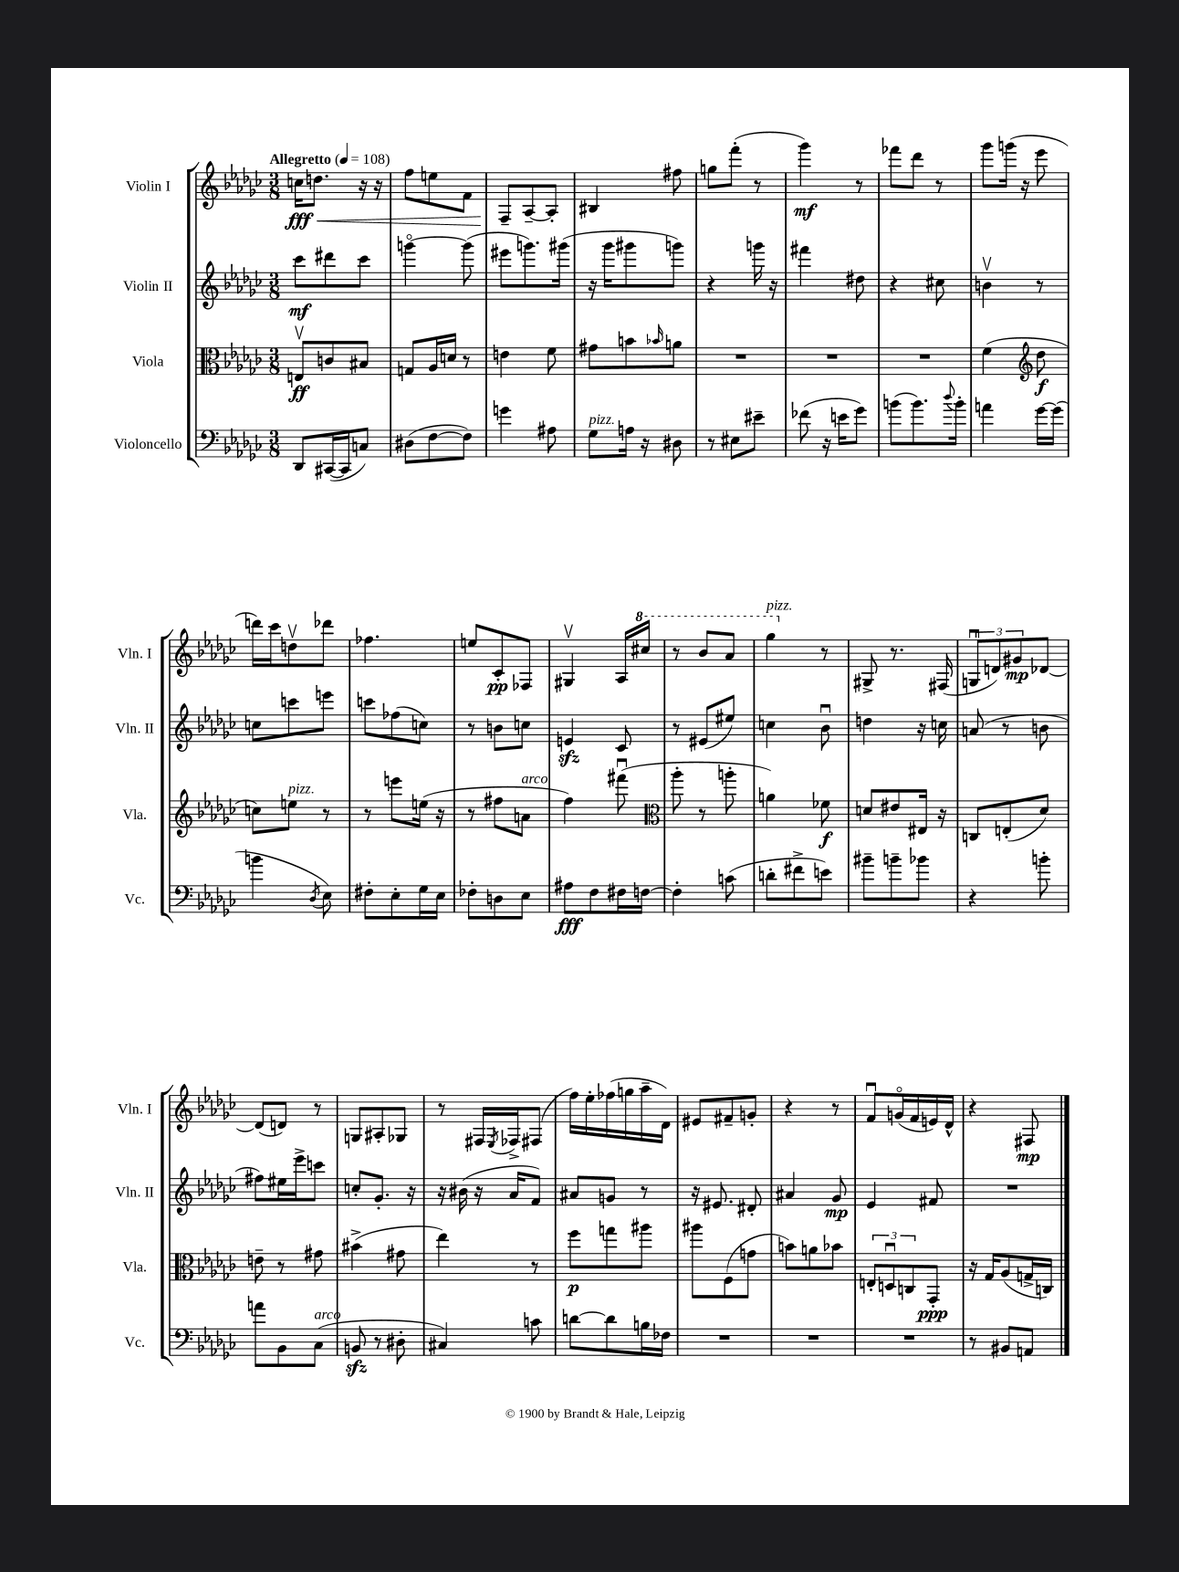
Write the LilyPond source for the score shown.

<<
\new StaffGroup <<
\new Staff = "s0" \with { instrumentName = "Violin I" shortInstrumentName = "Vln. I" } {
    \clef treble \key ges \major \numericTimeSignature \time 3/8 \tempo "Allegretto" 4 = 108
    c''16\fff\< d''8. r16 r16 |
    f''8 e''8 f'8 |
    f8--\! aes8~-- aes8-. |
    bis4 fis''8 |
    g''8 f'''8-.( r8 |
    ges'''4\mf) r8 |
    fes'''8 des'''8 r8 |
    ges'''8 g'''16( r16 ees'''8 |
    d'''16) ces'''16 d''8\upbow des'''8 |
    fes''4. |
    e''8 ces'8-.\pp fes8 |
    gis4\upbow aes16 \ottava #1 cis'''16 |
    r8 bes''8 aes''8 |
    ges'''4^\markup { \italic "pizz." } \ottava #0 r8 |
    gis8-> r8. fis16( |
    \tuplet 3/2 { g8\downbow d'8) gis'8\mp } des'8~ |
    des'8( d'8) r8 |
    g8 ais8-. ges8 |
    r8 fis16 \acciaccatura { ees8 } fes16-> fis8( |
    f''16) ees''16-. fes''16( g''16 aes''16-- des'16) |
    eis'8 fis'8-- g'8-. |
    r4 r8 |
    f'8\downbow g'16\flageolet( f'16 e'16) des'16-^ |
    r4 fis8\mp \bar "|." |
}
\new Staff = "s1" \with { instrumentName = "Violin II" shortInstrumentName = "Vln. II" } {
    \clef treble \key ges \major \numericTimeSignature \time 3/8
    ces'''8\mf dis'''8 ces'''8 |
    g'''4~\flageolet g'''8( |
    eis'''8 g'''8.) gis'''16( |
    r16 ges'''16 gis'''8 g'''8) |
    r4 g'''16 r16 |
    fis'''4 dis''8 |
    r4 cis''8 |
    b'4\upbow r8 |
    c''8 c'''8 e'''8 |
    c'''8 fes''8( c''8) |
    r8 b'8 c''8 |
    e'4\sfz ces'8 |
    r8 eis'8( eis''8) |
    c''4 bes'8\downbow |
    d''4 r16 c''16 |
    a'8( r8 b'8 |
    fis''8) eis''16 ees'''16-> c'''8 |
    c''8-. ges'8.-. r16 |
    r16 bis'16( r16 aes'16 f'8) |
    ais'8 g'8 r8 |
    r16 eis'8. dis'8-. |
    ais'4 ges'8\mp |
    ees'4 fis'8 |
    R4. \bar "|." |
}
\new Staff = "s2" \with { instrumentName = "Viola" shortInstrumentName = "Vla." } {
    \clef alto \key ges \major \numericTimeSignature \time 3/8
    e8\upbow\ff c'8 bis8 |
    g8 aes16 d'16 r8 |
    e'4 f'8 |
    gis'8 b'8 \grace { bes'16 } a'8 |
    R4. |
    R4. |
    R4. |
    f'4( \clef treble des''8\f |
    c''8) e''8^\markup { \italic "pizz." } r8 |
    r8 e'''8 e''16( r16 |
    r8 fis''8 a'8^\markup { \italic "arco" } |
    f''4) fis'''8\downbow( |
    \clef alto aes''8-. r8 a''8-. |
    a'4) fes'8\f |
    d'8 eis'8 eis16 r16 |
    c8 e8-.( des'8) |
    e'8-- r8 gis'8 |
    bis'4->( gis'8 |
    ees''4) r8 |
    f''8\p g''8 ais''8 |
    ais''8 f8( g'8 |
    b'8) a'8 bes'8 |
    \tuplet 3/2 { e8-. d8\downbow c8 } ges,8-.\ppp |
    r16 ges16 aes8( g16-> c16) \bar "|." |
}
\new Staff = "s3" \with { instrumentName = "Violoncello" shortInstrumentName = "Vc." } {
    \clef bass \key ges \major \numericTimeSignature \time 3/8
    des,8 cis,16~( cis,16 c8) |
    dis8( f8~ f8) |
    g'4 ais8 |
    ges8^\markup { \italic "pizz." } a16 r16 dis8 |
    r8 eis8 eis'8-- |
    fes'8( r16 e'16 ges'8) |
    b'8( b'8.) \appoggiatura { des''8 } b'16-. |
    a'4 ges'16~ ges'16( |
    b'4 \acciaccatura { des8 } ees8) |
    fis8-. ees8-. ges16 ees16 |
    fes8-. d8 ees8 |
    ais8\fff f8 fis16 f16~ |
    f4-. c'8( |
    d'8-. fis'8-> e'8) |
    bis'8-- b'8-- bes'8 |
    r4 b'8-. |
    a'8 bes,8 ces8^\markup { \italic "arco" }( |
    b,8\sfz r8 dis8-. |
    cis4) c'8 |
    d'8~ d'8 b16 fes16 |
    R4. |
    R4. |
    R4. |
    r8 bis,8 a,8 \bar "|." |
}
>>
>>
\layout { \context { \Score \remove "Bar_number_engraver" } }
